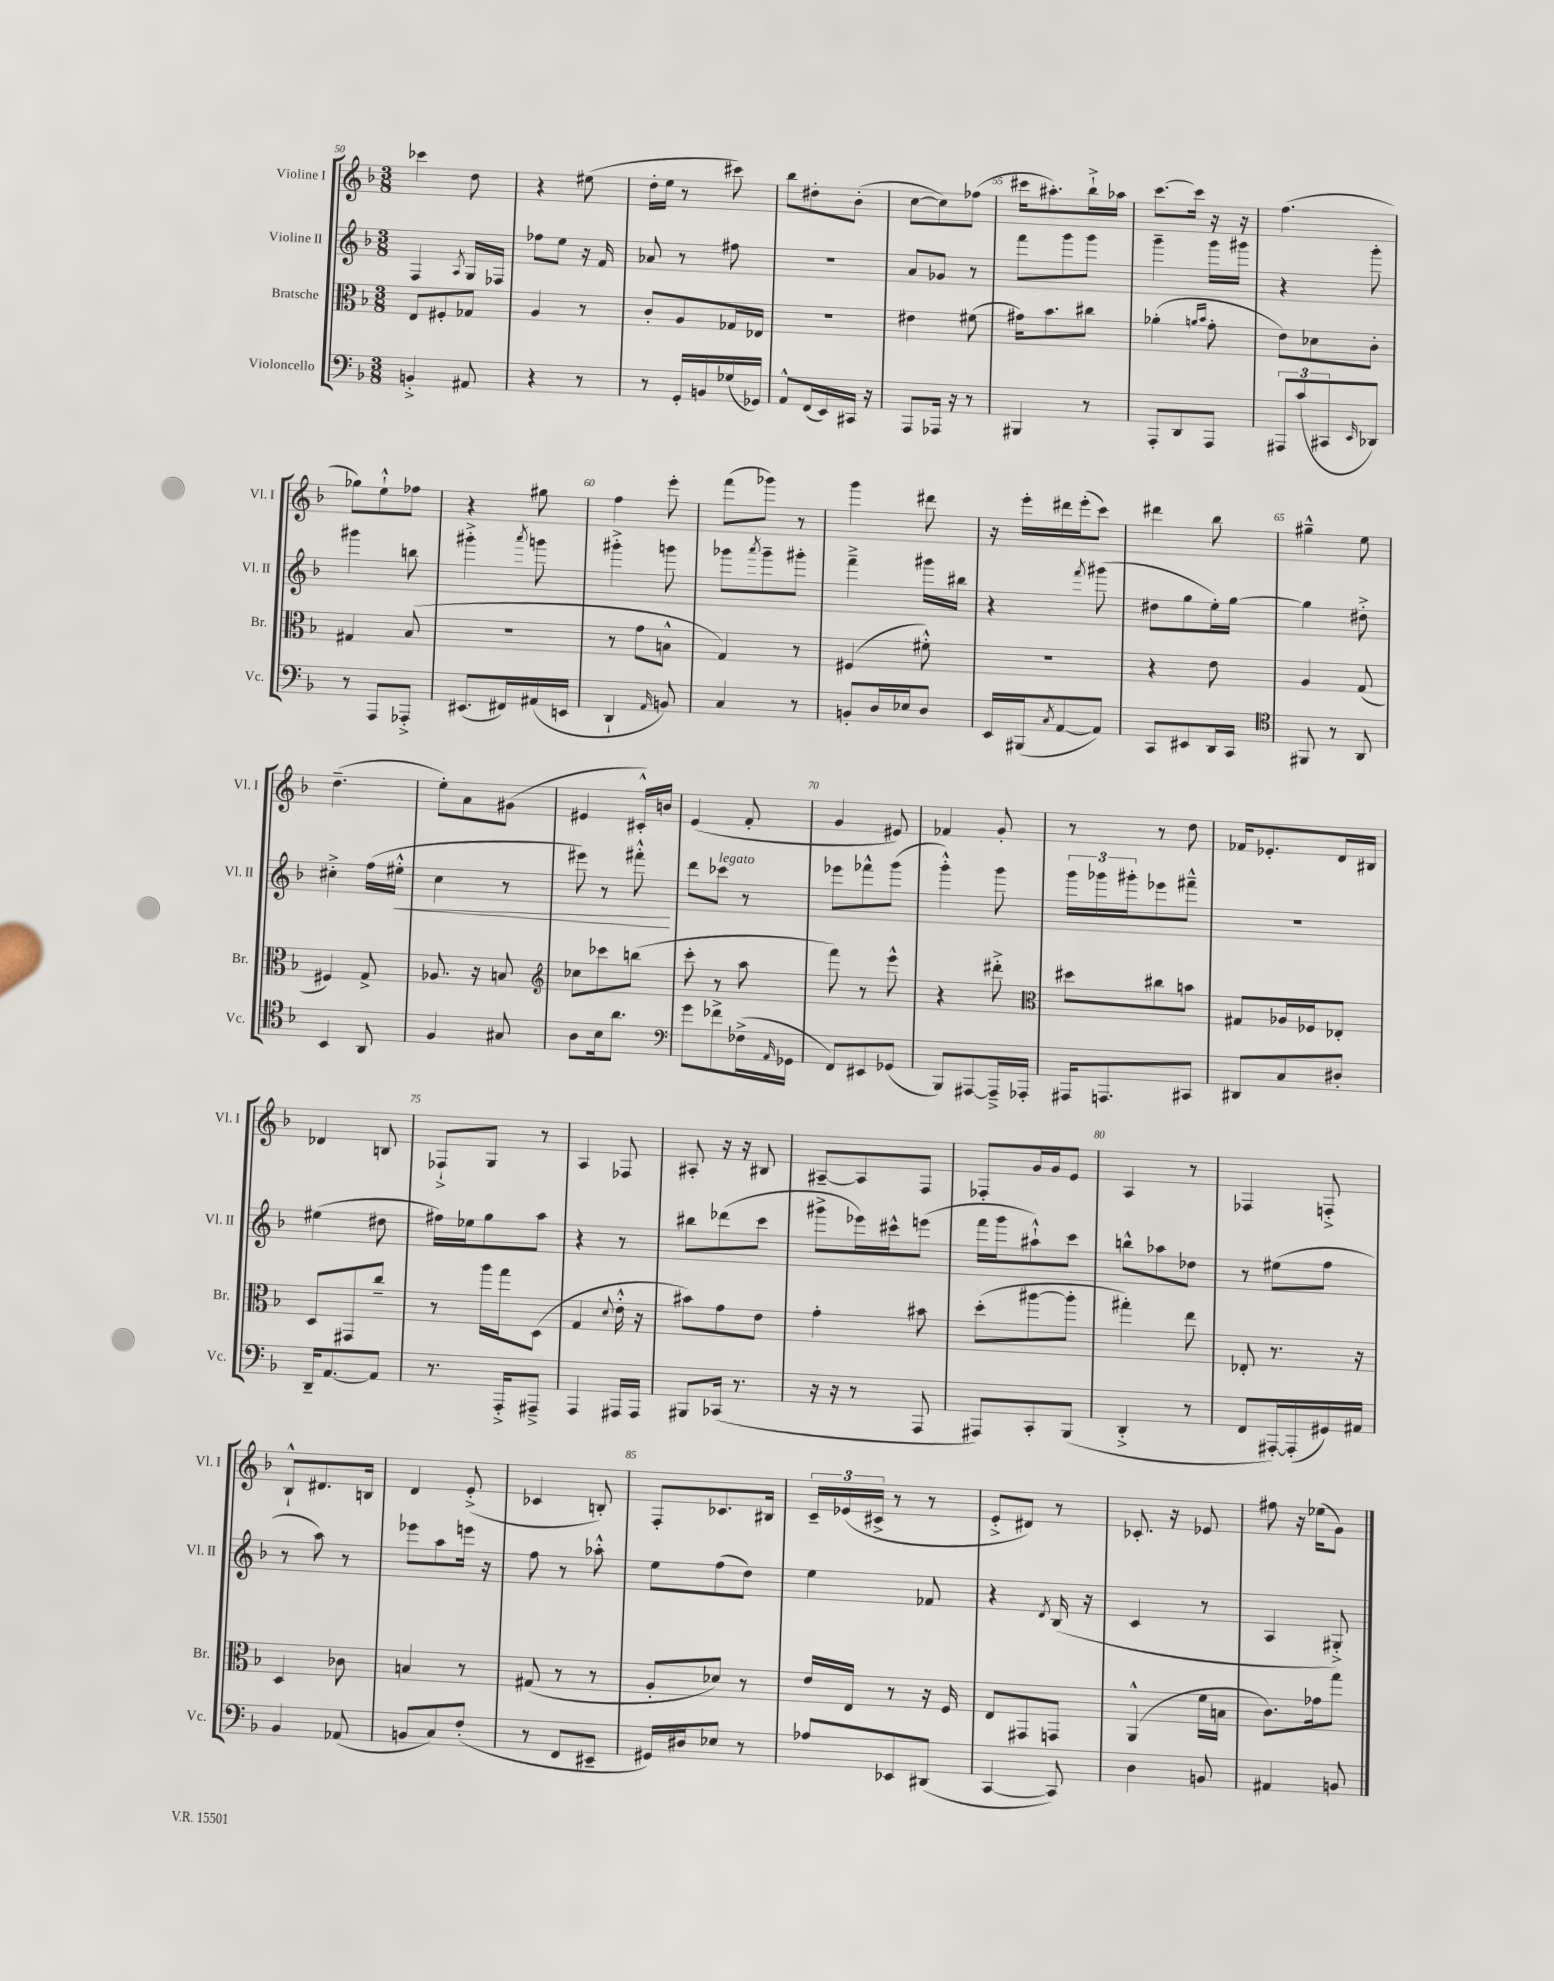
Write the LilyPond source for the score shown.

<<
\new StaffGroup <<
\new Staff = "s0" \with { instrumentName = "Violine I" shortInstrumentName = "Vl. I" } {
    \clef treble \key f \major \numericTimeSignature \time 3/8
    ces'''4 d''8 |
    r4 eis''8( |
    d''16-. e''16 r8 cis'''8) |
    bes''8 dis''8-. bes'8-.( |
    c''8~ c''8) fes''8( |
    cis'''16 ais''8.-.) bes''16-!-> aes''16 |
    c'''8.~ c'''16 r16 r16 |
    f''4.( |
    ges''8) e''8-!-^ fes''8 |
    r4 gis''8 |
    f''4 e'''8-. |
    f'''8( ges'''8) r8 |
    g'''4 dis'''8 |
    r16 e'''16-. dis'''16 e'''16-.( c'''8) |
    dis'''4 bes''8 |
    gis''4---^ e''8 |
    d''4.--( |
    e''8-.) a'8 gis'8( |
    eis'4 cis'16-.-^) b'16 |
    e'4( f'8-. |
    g'4 eis'8) |
    fes'4 g'8-. |
    r8 r8 d''8 |
    fes'16 ees'8.-. d'16 bis16 |
    des'4 b8 |
    fes8-!-> g8 r8 |
    a4 fes8 |
    ais8-. r16 r16 bis8 |
    ais8~-- ais8 f8 |
    fes8-. g'16 g'16 e'8 |
    a4 r8 |
    fes4 f8-.-> |
    bes8-!-^ dis'8. b16 |
    d'4 e'8-.->( |
    ces'4 b8-.) |
    f8-. ces'8. bis16 |
    \tuplet 3/2 { c'16-- ees'16( cis'16-> } r8 r8 |
    e'8-.-> dis'8) r8 |
    ces'8.-. r16 ees'8 |
    fis''8 r16 ees''16( g'8) \bar "|." |
}
\new Staff = "s1" \with { instrumentName = "Violine II" shortInstrumentName = "Vl. II" } {
    \clef treble \key f \major \numericTimeSignature \time 3/8
    f4 \acciaccatura { a8 } g16 fes16 |
    fes''8 e''8 r16 f'16 |
    aes'8 r8 fis''8 |
    R4. |
    a'8 ges'8 r8 |
    f'''8 g'''8 g'''8 |
    g'''4-- g'''16 gis'''16 |
    r4 g'''8-. |
    gis'''4 b''8 |
    gis'''4-.-> \acciaccatura { a'''8 } g'''8 |
    gis'''4-.-> g'''8 |
    ges'''8 \acciaccatura { a'''8 } ges'''8-- gis'''8-. |
    f'''4---> gis'''16 bis''16 |
    r4 \acciaccatura { f'''8 } gis'''8( |
    dis''8 g''8 e''16-.) g''16~ |
    g''4 dis''8-.-> |
    cis''4-.-> f''16( eis''16-.-^\< |
    c''4 r8 |
    eis'''8) r8 fis'''8-.-^\! |
    d'''8 ces'''8^\markup { \italic "legato" } r8 |
    ees'''8 fes'''8-^ g'''8( |
    g'''4-.-^) g'''8 |
    \tuplet 3/2 { g'''16 ges'''16 gis'''16-. } ees'''8 fis'''8---^ |
    R4. |
    eis''4( dis''8 |
    fis''16) ees''16 g''8 a''8 |
    r4 r8 |
    bis''8 des'''8( c'''8 |
    gis'''8-> ees'''16) cis'''16-^ e'''8( |
    f'''16 g'''16 ais''8-!-^) c'''8 |
    b''8-^ aes''8 des''8 |
    r8 eis''8( f''8 |
    r8 a''8) r8 |
    ees'''8 a''8 e'''16 r16 |
    f''8 r8 aes''8-.-^ |
    e''8 f''8( d''8) |
    e''4 fes'8 |
    r4 \acciaccatura { d'8 } bes16( r16 |
    c'4 r8 |
    a4 gis8-.->) \bar "|." |
}
\new Staff = "s2" \with { instrumentName = "Bratsche" shortInstrumentName = "Br." } {
    \clef alto \key f \major \numericTimeSignature \time 3/8
    e8 fis8-. ges8 |
    a4 r8 |
    c'8-. a8 ges16 ees16 |
    R4. |
    eis'4 fis'8( |
    gis'16) bes'8. cis''8 |
    aes'4-.( \grace { a'16 bes'16 } g'8-. |
    e'8) des'8 c'8-. |
    gis4 bes8( |
    R4. |
    r8 g'8 b8-^ |
    g4) r8 |
    fis4( fis'8-.-^) |
    r4. |
    r4 e'8 |
    a4 g8( |
    fis4) g8-> |
    aes8. r16 b8 |
    \clef treble ces''8 ces'''8 b''8( |
    c'''8-. r8 a''8 |
    f'''8) r8 e'''8-^ |
    r4 dis'''8-.-> |
    \clef alto dis''8 cis''8 b'8 |
    gis8 aes16 fes16 ees8-. |
    d8 gis,8 c''8-- |
    r8 a''16 g''16 d8( |
    g4 \appoggiatura { d'8 } e'16-.-^ r16 |
    bis'8) g'8 e'8 |
    g'4-. bis'8 |
    d''8-.( ais''8~ ais''8-. |
    gis''4-.) e''8 |
    ees8-. r8. r16 |
    d4 ces'8 |
    b4 r8 |
    gis8( r8 r8 |
    a8-. des'8) r8 |
    e'16 e16 r8 r16 f16 |
    e8 gis,8 g,8 |
    a,4-^( f'16 b16 |
    c'8.) ges'16 g''8 \bar "|." |
}
\new Staff = "s3" \with { instrumentName = "Violoncello" shortInstrumentName = "Vc." } {
    \clef bass \key f \major \numericTimeSignature \time 3/8
    b,4-.-> ais,8 |
    r4 r8 |
    r8 g,16-. b,16 ges16( ges,16) |
    a,8-^ f,16( e,16) cis,16 r16 |
    a,,8 aes,,16 r16 r8 |
    bis,,4 r8 |
    a,,8-. d,8 a,,8 |
    \tuplet 3/2 { ais,,8 c'8( cis,8 } \grace { e,16 } des,8) |
    r8 a,,8 aes,,8-.-> |
    eis,8.( fis,16) ais,16( e,16 |
    d,4-! \grace { a,16 } b,8) |
    c4 r8 |
    b,8-. d16 ees16 d8 |
    e,16 bis,,16( \acciaccatura { c8 } a,8~ a,8) |
    c,8 eis,8 d,16 c,16 |
    \clef tenor fis,8 r8 a,8 |
    bes,4 a,8 |
    f4 gis8 |
    a8 bes16 a'8. |
    \clef bass g'8 fes'8-> fes16->( \grace { a,16 } ges,16 |
    f,8) eis,8 ges,8( |
    bes,,8) ais,,8~ ais,,16---> aes,,16-. |
    ais,,16 a,,8. cis,8 |
    dis,8 c8 dis8-. |
    d,16-- a,8.~ a,8 |
    r8. a,,16-.-> ais,,8---> |
    a,,4 ais,,16 ais,,16 |
    bis,,8 ces,16( r8. |
    r16 r16 r8 a,,8 |
    ais,,8) c,8-. bes,,8( |
    d,4-.-> r8 |
    f,8 ais,,16~-.) ais,,16-.( gis,16) ais,16 |
    bes,4 aes,8( |
    b,8 c8) f8-.( |
    r8 f,8 eis,8-- |
    gis,16) dis16 ees8 r8 |
    aes8 ees,8 dis,8( |
    c,4~ c,8) |
    d4 b,8 |
    ais,4 b,8 \bar "|." |
}
>>
>>
\layout { \context { \Score currentBarNumber = #50 \override BarNumber.break-visibility = ##(#f #t #t) barNumberVisibility = #(every-nth-bar-number-visible 5) } }
